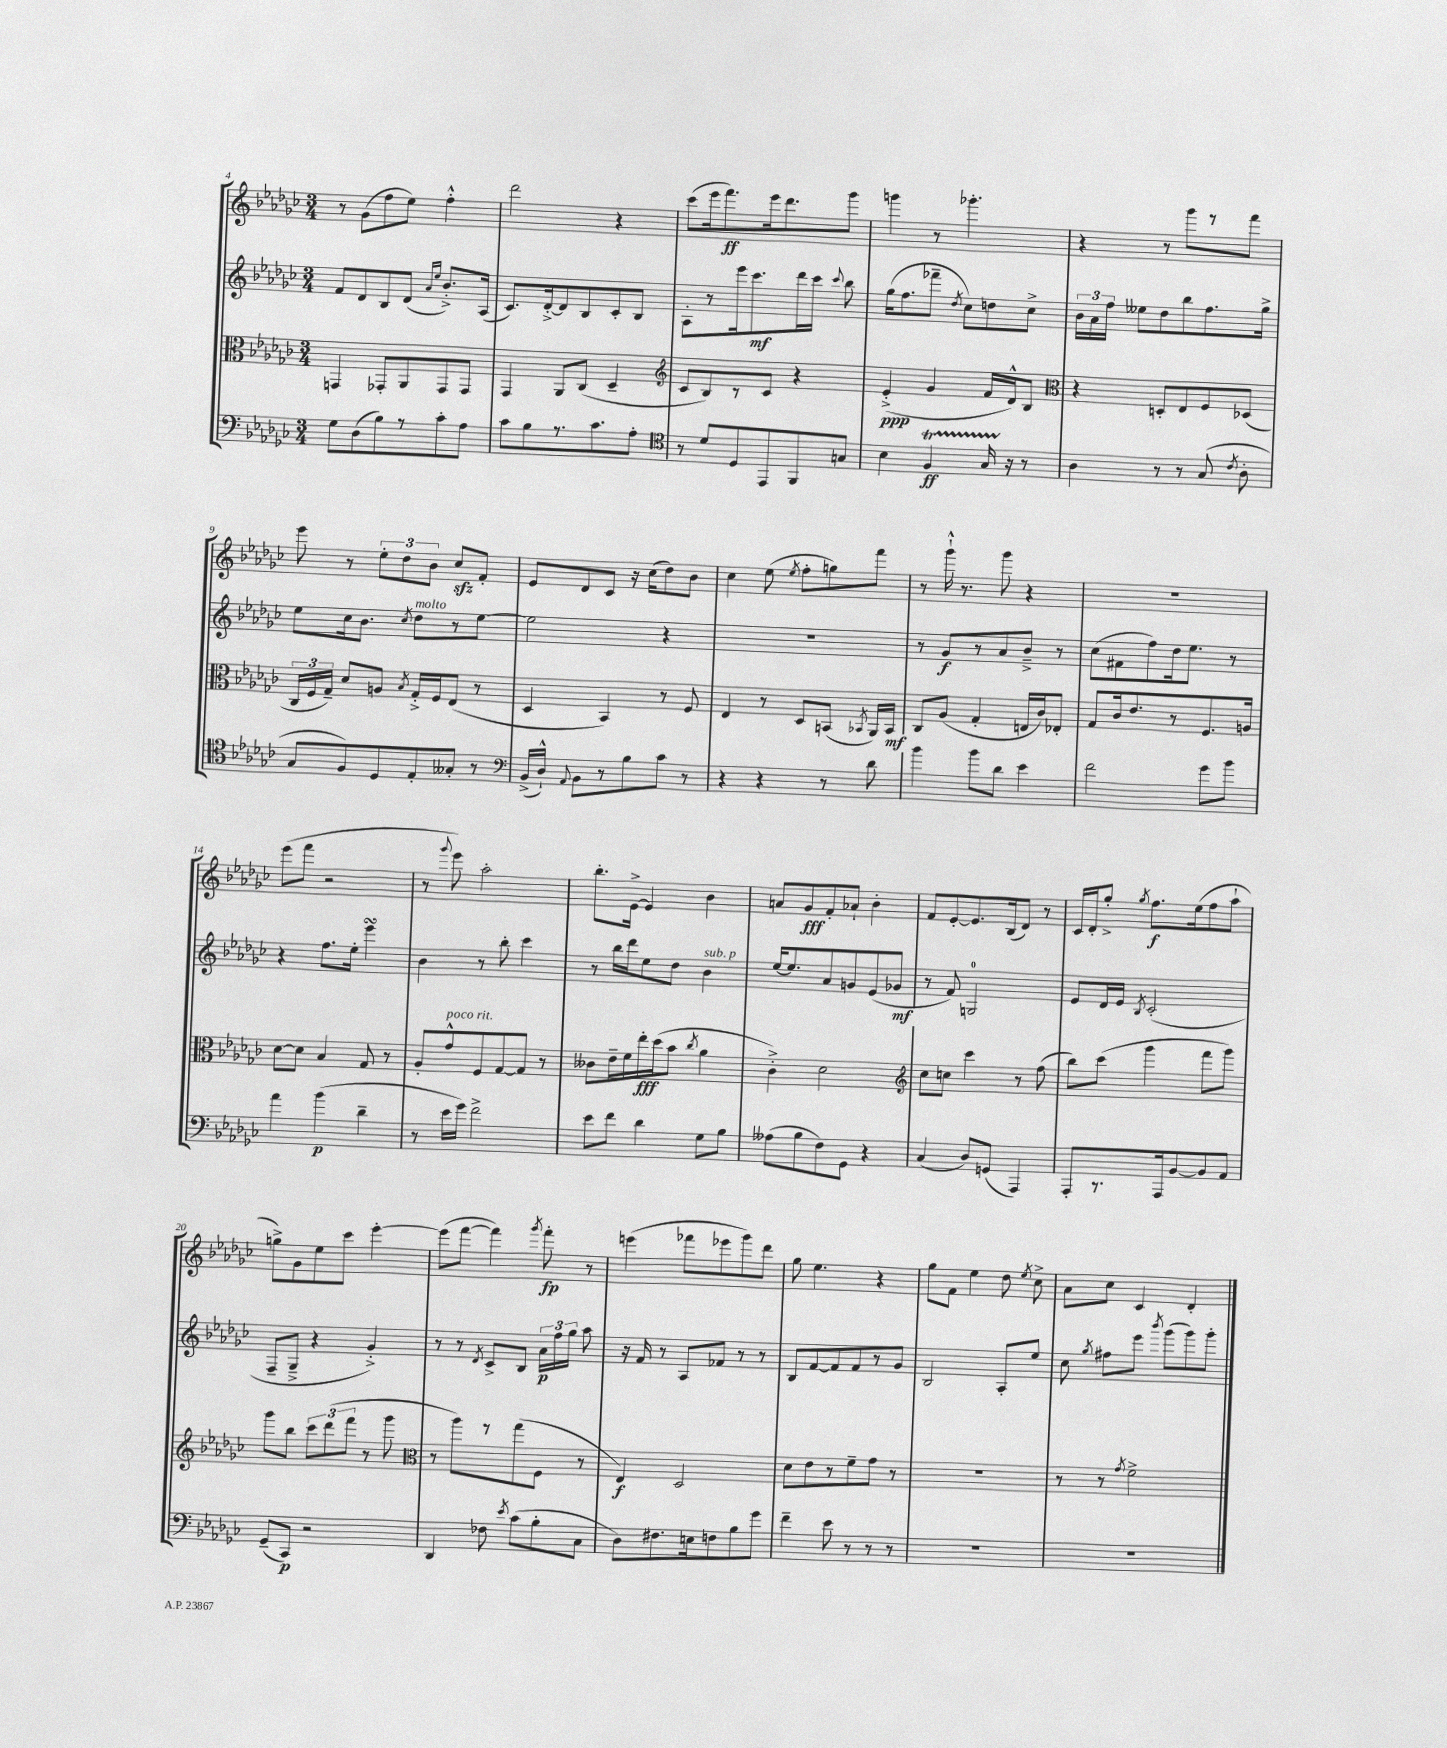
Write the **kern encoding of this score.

**kern	**kern	**kern	**kern
*staff4	*staff3	*staff2	*staff1
*clefF4	*clefC3	*clefG2	*clefG2
*k[b-e-a-d-g-c-]	*k[b-e-a-d-g-c-]	*k[b-e-a-d-g-c-]	*k[b-e-a-d-g-c-]
*M3/4	*M3/4	*M3/4	*M3/4
8G-	4GG	8f	8r
(8D-	.	8d-	(8g-
8B-)	8GG-'	8B-	8ff
8r	8AA-	(8d-	8ee-)
.	.	16qqa-	.
.	.	16qqee-	.
8c-'	8GG-	8.b-'^)	4ff'^^
8A-	8GG-	.	.
.	.	(16A-	.
=	=	=	=
8c-	4GG-	8.c-)	2ddd-
8B-	.	.	.
.	.	[16d-'^	.
8.r	8AA-	8d-]	.
.	(8C-	8B-	.
8.c-	.	.	.
.	4D-~	8c-'	4r
8A-'	.	8B-	.
=	=	=	=
*clefC4	*clefG2	*	*
8r	8c-	8A-'	(8ccc-
8d-	8B-)	8r	16eee-
.	.	.	8.fff)
8D-	8r	16eee-	.
.	.	8.ccc-	.
8EE-	8c-	.	16eee-
.	.	.	8.ddd-
8FF	4r	16ddd-	.
.	.	16ccc-	.
.	.	8qqccc-	.
8G	.	8bb-	8ggg-
=	=	=	=
4B-	(4e-'^	(16gg-	4ggg
.	.	8.ff	.
4F	4g-	8fff-~	8r
.	.	8qdd-	.
.	.	8cc-)	4.ggg-'
16G-	16f	8dd	.
16r	16d-^^)	.	.
8r	8B-	8cc-^	.
=	=	=	=
*	*clefC3	*	*
4A-	4r	24b-	4r
.	.	24a-	.
.	.	24ff	.
.	.	8ee--	.
8r	8D'	8dd-	8r
8r	8E-	8bb-	8ggg-
(8G-	8F	8.ff	8r
8qc-	.	.	.
8A-'	(8D-	.	8fff
.	.	16gg-^	.
=	=	=	=
8G-	24C-	8ee-	8eee-
.	24F	.	.
.	24G-~)	.	.
8F)	8d-	16cc-	8r
.	.	8.b-	.
8D-	8A	.	12ee-'
.	.	.	12dd-
.	8qB-	8qcc-	.
8E-'	16G-'^	8dd-	.
.	.	.	12b-
.	16F	.	.
8G--'	(8E-	8r	8cc-
8r	8r	[8ee-	8f'
=	=	=	=
*clefF4	*	*	*
(16BB-^	4D-	2ee-]	8e-
16D-`^^)	.	.	.
8qqAA-	.	.	.
8BB-	.	.	8d-
8r	4BB-)	.	8c-
8B-	.	.	16r
.	.	.	(16cc-
8c-	8r	4r	8dd-)
8r	8F	.	8b-
=	=	=	=
4r	4E-	2.r	4cc-
4r	8r	.	(8ee-
.	.	.	8qee-
.	8D-	.	8ff'
8r	(8BB	.	8gg)
.	8qBB-	.	.
8d-	16AA-)	.	8fff
.	16BB-	.	.
=	=	=	=
4b-	8C-	8r	8r
.	(8A-	8g-	16ggg-`^^
.	.	.	8.r
8b-	4G-'	8r	.
8d-	.	8a-	8ggg-
4e-	16E	8b-~^	4r
.	16c-)	.	.
.	8E-'	8r	.
=	=	=	=
2f	8G-	(8cc-	2.r
.	16c-	8f#	.
.	8.e-	.	.
.	.	8ff)	.
.	8r	16dd-	.
.	.	8.ee-	.
8g-	8.F	.	.
8b-	.	8r	.
.	16A	.	.
=	=	=	=
4a-	[8d-	4r	(8eee-
.	8d-]	.	8fff
(4b-	4B-	8.ff	2r
.	.	16ee-'	.
4d-~	8G-	4eee-	.
.	8r	.	.
=	=	=	=
8r	8A-'	4b-	8r
.	.	.	8qqggg-
16e-	8g-^^	.	8eee-)
16g-)	.	.	.
2f^	8F	8r	2aa-'
.	[8G-	8bb-'	.
.	8G-]	4ccc-	.
.	8r	.	.
=	=	=	=
8e-	8c--	8r	8.bb-'
8f	16e-~	16bb-	.
.	16f	16ddd-	[16e-^
4d-	16ee-'	8ee-	4e-]
.	(16dd-	.	.
.	8b-	8dd-	.
.	8qcc-	.	.
8G-	4a-	4b-	4b-
8B-	.	.	.
=	=	=	=
(8A--	4c-'^)	[16ee-	8a
.	.	8.ee-]	.
8B-	.	.	8g-
8F)	2d-	8a-	8f'
8GG-	.	8g	8a-`
4r	.	(8e-	4b-'
.	.	8g-	.
=	=	=	=
*	*clefG2	*	*
(4C-	8cc-	8r	8f
.	8cc	8f)	[8e-'
8D-)	4ccc-	2G	8.e-]
(8GG	.	.	.
.	.	.	(16B-
4AAA-)	8r	.	8d-)
.	(8ff	.	8r
=	=	=	=
8AAA-'	8bb-)	8e-	16c-
.	.	.	16d-'
8.r	(8ccc-	16d-	8gg-'^
.	.	16e-	.
.	.	8qB-	8qgg-
.	4ggg-	(2c-'	8.ff
16AAA-	.	.	.
[8BB-	.	.	.
.	.	.	(16ee-
8BB-]	8fff	.	8ff
8AA-	8ggg-)	.	8aa-`
=	=	=	=
(8GG-~	8ggg-	8F~	8gg^)
8CC-)	8bb-	8G-~^	8g-
2r	12ccc-	4r	8ee-
.	(12ddd-	.	.
.	.	.	8ccc-
.	12fff	.	.
.	8r	4g-'^)	[4eee-'
.	8ggg-	.	.
=	=	=	=
*	*clefC3	*	*
4DD-	8r	8r	(8eee-]
.	8aa-)	8r	[8fff
.	.	8qd-	.
8F-	8r	8c-^	4fff])
8qe-	.	.	.
(8c-	(8gg-	8B-	.
.	.	.	8qggg-
8B-'	8F	24a-	8fff'
.	.	24ff	.
.	.	24gg-	.
8C-	8r	8aa-	8r
=	=	=	=
8D-)	4E-)	16r	(4eee
.	.	16f	.
8.F#	.	8r	.
.	2D-	8A-	8fff-
16E	.	.	.
8F	.	8f-	8eee-
8B-	.	8r	8ggg-)
8g-	.	8r	8ddd-
=	=	=	=
4f~	8d-	8B-	8gg-
.	8e-	[8f	4.ee-
8e-	8r	8f]	.
8r	8f~	8f	.
8r	8g-	8r	4r
8r	8r	8g-	.
=	=	=	=
2.r	2.r	2B-	8gg-
.	.	.	8f
.	.	.	4ee-
.	.	8A-'	8dd-
.	.	.	8qee-
.	.	8ee-	8cc-^
=	=	=	=
2.r	8r	8cc-	8a-
.	.	8qgg-	.
.	8r	8ff#	8cc-
.	8qg-	.	.
.	2f^	8eee-	4c-
.	.	8qbbb-	.
.	.	(8ggg-	.
.	.	8ggg-)	4d-'
.	.	8ggg-'	.
==	==	==	==
*-	*-	*-	*-
